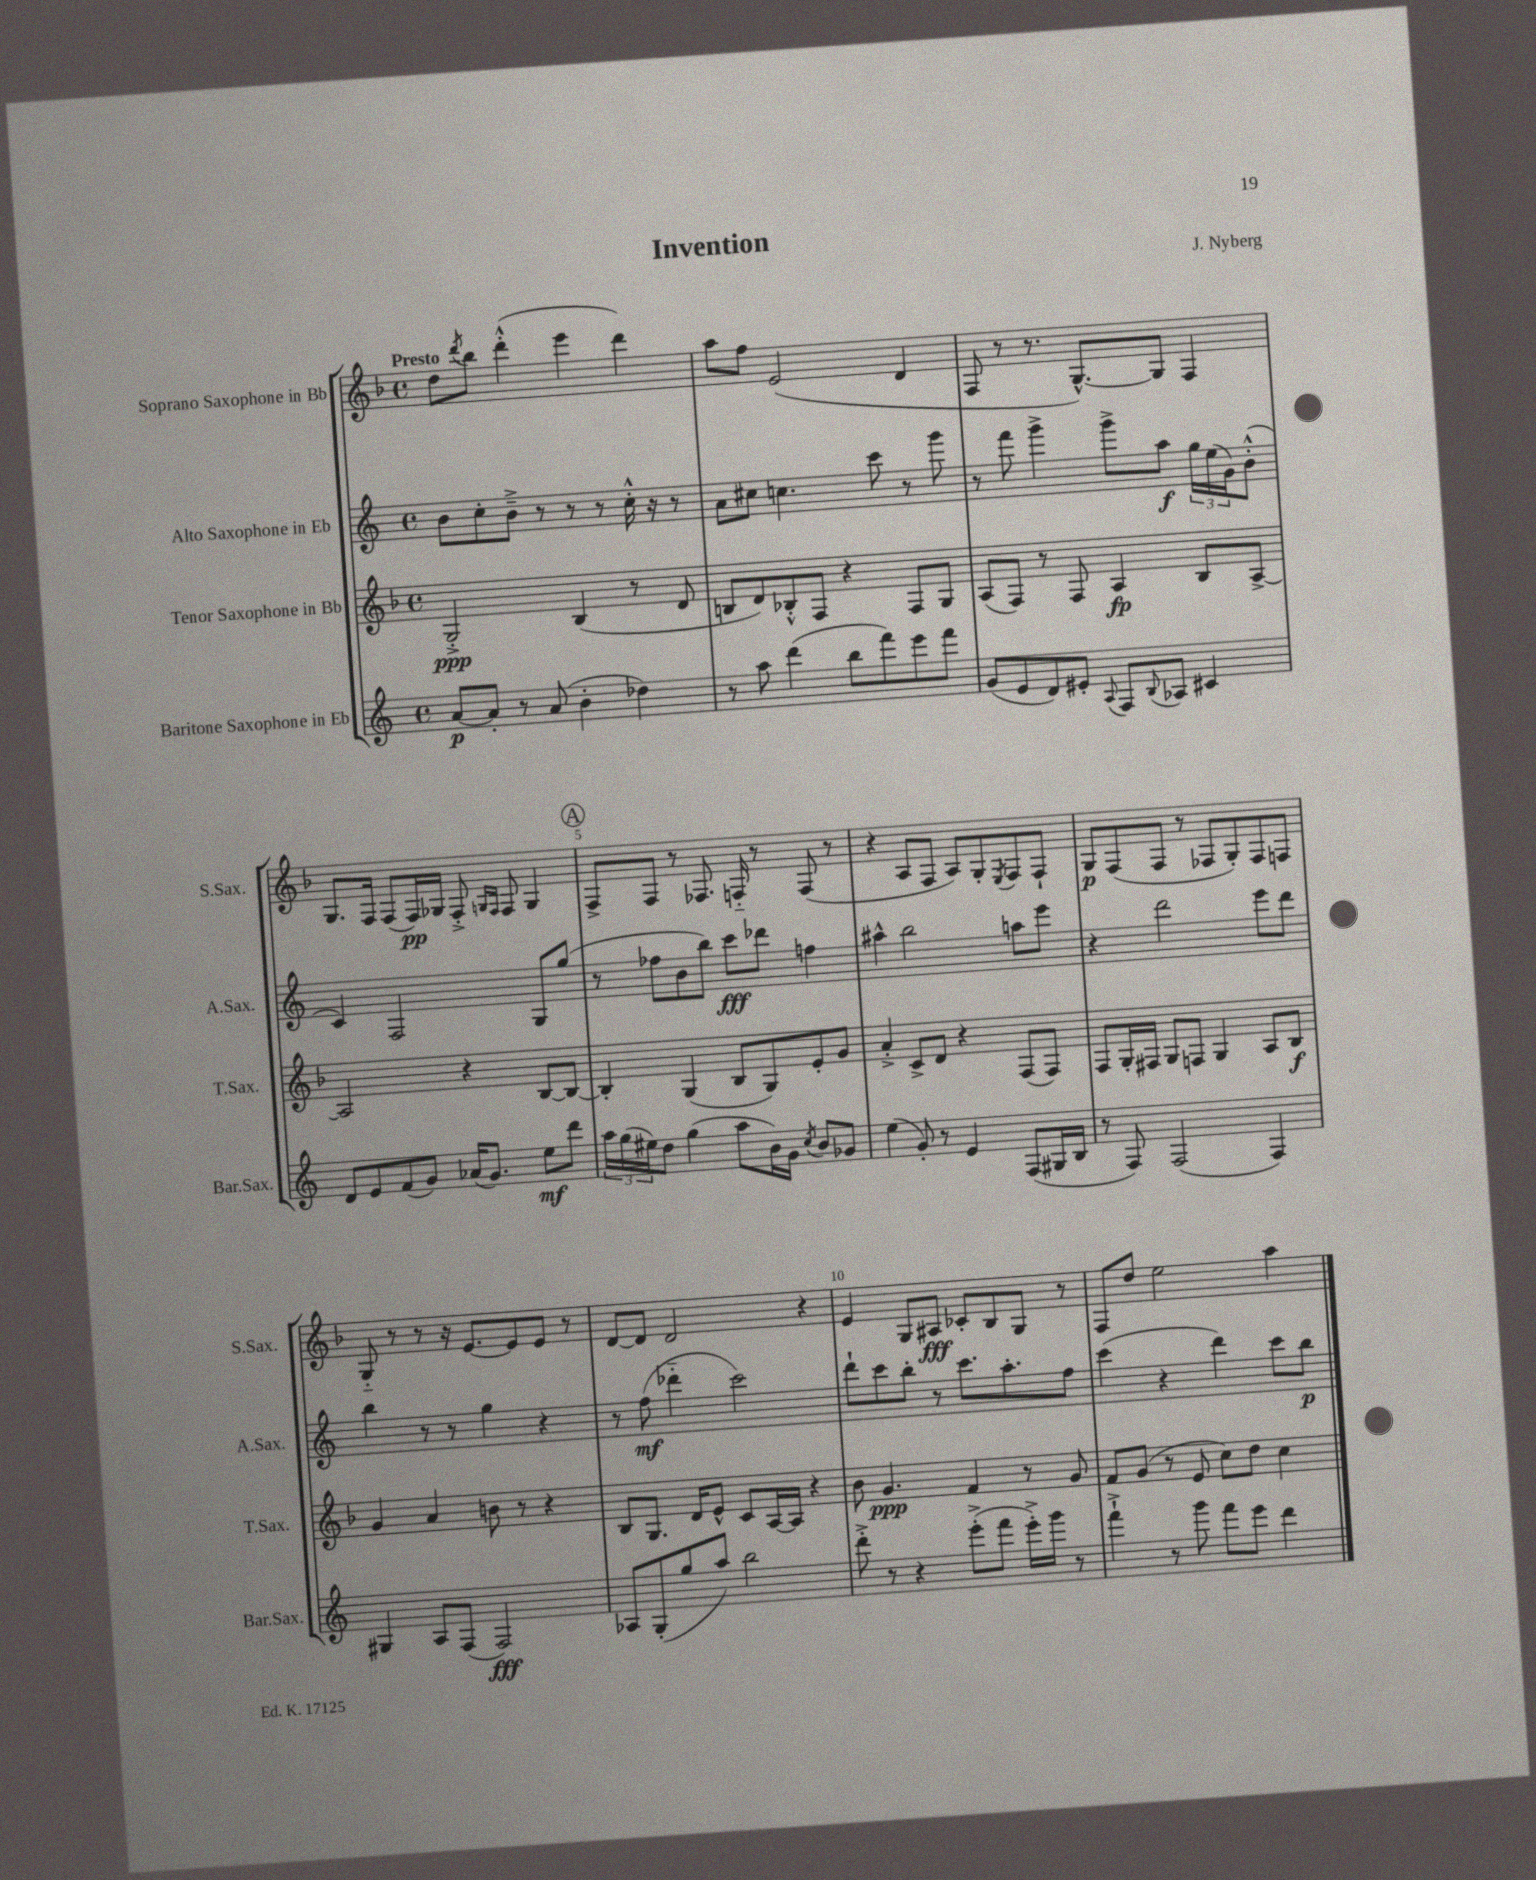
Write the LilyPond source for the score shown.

\header { title = "Invention" composer = "J. Nyberg" }
<<
\new StaffGroup <<
\new Staff = "s0" \with { instrumentName = "Soprano Saxophone in Bb" shortInstrumentName = "S.Sax." } {
    \clef treble \key f \major \defaultTimeSignature \time 4/4 \tempo "Presto"
    d''8 \acciaccatura { d'''8 } bes''8 d'''4-.-^( e'''4 d'''4) |
    a''8 f''8 e'2( d'4 |
    f8 r8 r8. g8.~-^) g8 f4 |
    g8. f16 f8( f16\pp) ges16 f8-.-> \grace { g16 f16 } f8 g4 |
    \mark \markup { \circle "A" } f8-> f8 r8 fes8. f16-_ r8 f8( r8 |
    r4 a8 f8 a8) g8-. \acciaccatura { e8 } f8 f8-! |
    g8\p f8( f8 r8 fes8 g8-.) fes8 f8 |
    g8-_ r8 r8 r16 e'8.~ e'8 e'8 r8 |
    d'8~ d'8 d'2 r4 |
    e'4 g8 ais8\fff ces'8-. bes8 g8 r8 |
    f8 d''8 e''2 a''4 \bar "|." |
}
\new Staff = "s1" \with { instrumentName = "Alto Saxophone in Eb" shortInstrumentName = "A.Sax." } {
    \clef treble \key c \major \defaultTimeSignature \time 4/4
    b'8 c''8-. b'8---> r8 r8 r8 c''16-.-^ r16 r8 |
    a'8 cis''8 c''4. c'''8 r8 g'''8 |
    r8 f'''8 g'''4-> g'''8-> a''8\f \tuplet 3/2 { g''16 e''16( g'16) } b'8-.-^( |
    c'4) f2 g8 g''8( |
    \mark \markup { \circle "A" } r8 fes''8 b'8 b''8) c'''8\fff des'''8 f''4 |
    ais''4-^ b''2 a''8 e'''8 |
    r4 d'''2 e'''8 d'''8 |
    b''4 r8 r8 g''4 r4 |
    r8 f''8\mf( des'''4-_ c'''2) |
    d'''8-! c'''8 b''8-. r8 c'''8. a''8.-. f''8 |
    c'''4( r4 d'''4) c'''8 b''8\p \bar "|." |
}
\new Staff = "s2" \with { instrumentName = "Tenor Saxophone in Bb" shortInstrumentName = "T.Sax." } {
    \clef treble \key f \major \defaultTimeSignature \time 4/4
    g2-.->\ppp bes4( r8 d'8 |
    b8 d'8) bes8-.-^ f8 r4 f8 g8 |
    a8( f8) r8 f8 a4\fp bes8 a8~-> |
    a2 r4 bes8~ bes8~ |
    \mark \markup { \circle "A" } bes4-. g4( bes8 g8) e'8-. g'8 |
    a'4-.-> c'8-> d'8 r4 f8( f8) |
    f8 g16-. fis16 g8 f8 g4 a8 bes8\f |
    g'4 a'4 b'8 r8 r4 |
    bes8 g8. d'16 e'8-^ c'8 a16~ a16 r4 |
    bes'8 g'4.\ppp f'4 r8 g'8 |
    f'8 g'8( r8 e'8 c''8) d''8 c''4 \bar "|." |
}
\new Staff = "s3" \with { instrumentName = "Baritone Saxophone in Eb" shortInstrumentName = "Bar.Sax." } {
    \clef treble \key c \major \defaultTimeSignature \time 4/4
    a'8~\p a'8-. r8 a'8( b'4-. des''4) |
    r8 a''8 d'''4( b''8 f'''8) e'''8 f'''8 |
    g'8( e'8 d'8) eis'8-. \appoggiatura { a8 } f8 \appoggiatura { b8 } aes8 cis'4 |
    d'8 e'8 f'8( g'8) aes'16( g'8.) e''8\mf d'''8 |
    \mark \markup { \circle "A" } \tuplet 3/2 { a''16 g''16( eis''16) } d''8 g''4( a''8 b'16) g'16 \acciaccatura { c''8 } b'8 ges'8 |
    e''4( g'8-.) r8 e'4 f8( gis16 b16 |
    r8 f8) f2( f4) |
    gis4 a8 f8( f2\fff) |
    aes8 g8-.( g''8 a''8) b''2 |
    d'''8-.-> r8 r4 e'''8-.->( f'''8 e'''16-.->) g'''16 r8 |
    f'''4-!-> r8 g'''8 f'''8 e'''8 d'''4 \bar "|." |
}
>>
>>
\layout { \context { \Score \override BarNumber.break-visibility = ##(#f #t #t) barNumberVisibility = #(every-nth-bar-number-visible 5) } }
